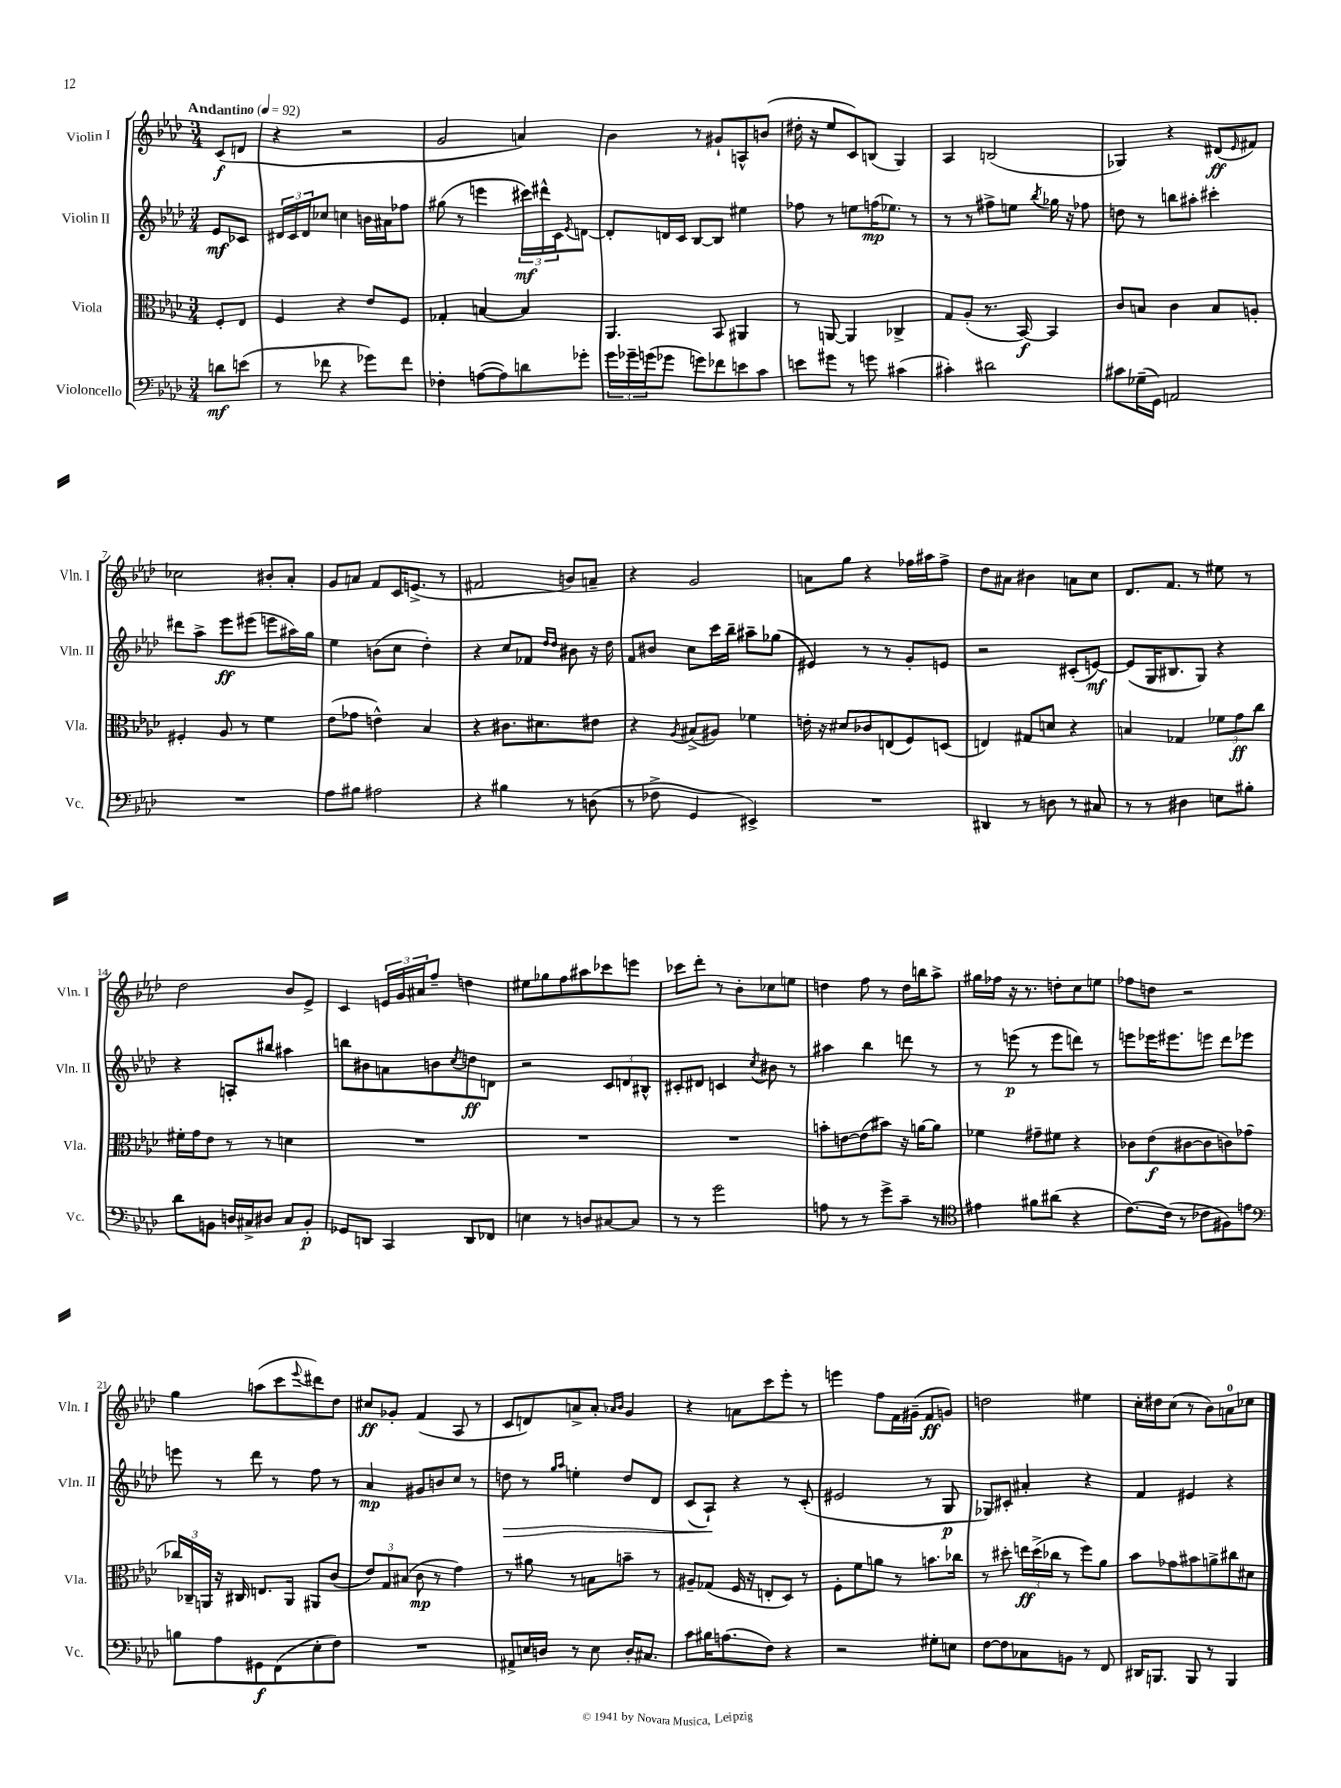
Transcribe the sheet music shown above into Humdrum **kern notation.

**kern	**kern	**kern	**kern
*staff4	*staff3	*staff2	*staff1
*clefF4	*clefC3	*clefG2	*clefG2
*k[b-e-a-d-]	*k[b-e-a-d-]	*k[b-e-a-d-]	*k[b-e-a-d-]
*M3/4	*M3/4	*M3/4	*M3/4
*MM92	*MM92	*MM92	*MM92
8d	8F'	8e-	(8c
(8e	8E-	8c-	8d
=	=	=	=
8r	4F	24d#	4r
.	.	24c	.
.	.	24d#	.
8f-	.	8cc-	.
4r	4r	4cc	2r
8g-)	8e-	16b	.
.	.	16a#	.
8f-	8F	8ff-	.
=	=	=	=
4F-'	4G-'	(8gg#	2g
.	.	8r	.
([8A	[4B	4eee	.
8A])	.	.	.
8d	4B]	24ccc#)	4a)
.	.	24ddd#^^	.
.	.	24c	.
.	.	8qe-	.
8g-'	.	[8d	.
=	=	=	=
24g	4.AA-	8d']	4b-
24g-~	.	.	.
(24g	.	.	.
8g-	.	16d	.
.	.	16c	.
8g)	.	[8B-	8r
8f-	8BB-	8B-]	8g#`
8e	4AA#	4ee#	8A^^
8c	.	.	(8b
=	=	=	=
8e	8r	8ff-	16dd#'
.	.	.	16r
8g#	[8AA	8r	8ee-
8r	4AA]	8ee	8c)
8g	.	(16ff	(8B
.	.	8.ee-)	.
(4c#	4C-^	.	4G)
.	.	8r	.
=	=	=	=
4c#')	8G	8r	4A-
.	(8A-'	8r	.
2d#	8.r	8ff#^	(2B
.	.	8ee	.
.	[16BB-)	.	.
.	.	8qbb-	.
.	4BB-]	16gg-	.
.	.	16r	.
.	.	8ff-	.
=	=	=	=
8c#	8c	8dd	4G-)
(16G-~	8B	8r	.
16GG)	.	.	.
2AA	4c	8bb	4r
.	.	8aa#'	.
.	8B	4ccc#'	(8d#
.	.	.	16qqe-
.	8A'	.	8f#)
=	=	=	=
2.r	4F#'	8ddd#	2cc-
.	.	8aa-^	.
.	8A-	8eee-	.
.	8r	(8eee#	.
.	4f	8eee	8b#'
.	.	16aa#)	8a-'
.	.	16gg	.
=	=	=	=
8A-	(8e-	4ee-	8g
8B#	8g-	.	8a
2A#	4e^^)	(8b	8f
.	.	8cc	16c
.	.	.	(8.e^
.	4B-	4dd-')	.
.	.	.	8r
=	=	=	=
4r	4r	4r	2f#
4B#	8.c#	8cc	.
.	.	8f-	.
.	8.d#	.	.
.	.	16qqdd-	.
.	.	16qqdd-	.
8r	.	8b#	8b)
(8D	8e#	16r	8a~
.	.	16dd-	.
=	=	=	=
8r	4r	8f	4r
8F-^	.	8b#	.
.	8qA-	.	.
4GG	(8B#^	8cc	2g
.	8A#)	16ccc	.
.	.	16bb-~	.
4EE#^)	4f-	8aa#~	.
.	.	(8gg-	.
=	=	=	=
2.r	16e'	4e#)	8a
.	16r	.	.
.	8d#	.	8gg
.	8c-	8r	4r
.	(8E	8r	.
.	8F)	8g'	16ff-
.	.	.	16aa#
.	(8D	8e	8ff-^
=	=	=	=
4DD#	4E)	2r	8dd-
.	.	.	8a#
8r	8G#	.	4b#
8D	8d	.	.
8r	4r	(8c#'	8a
8C#	.	[8e)	8cc
=	=	=	=
8r	4B	(8e]	8.d-
8r	.	16G	.
.	.	8.B#	8.f
4D#	4G-	.	.
.	.	8G)	8r
8E	12f-	4r	8ee#
.	12g	.	.
8B#'	.	.	8r
.	12cc	.	.
=	=	=	=
8d-	16f#'	4r	2dd-
.	16g	.	.
8BB	8e-	.	.
16D	8r	8A'	.
16C#^	.	.	.
8D#	8r	8bb#	.
8C#	4d	4aa#	8b-
8BB'	.	.	8e-^
=	=	=	=
8GG-	2.r	8bb	4c
8DD	.	8b#	.
4CC	.	8a	24e
.	.	.	24g
.	.	.	24a#
.	.	8b	8ff~
.	.	8qcc	.
8DD	.	8dd	4dd
8FF-	.	8d	.
=	=	=	=
4E	2.r	2r	8ee#
.	.	.	8gg-
8r	.	.	8ff
8D	.	.	8aa#
[8C#	.	12c	8ccc-
.	.	12d	.
8C#]	.	.	8eee
.	.	12B#^^	.
=	=	=	=
8r	2.r	8c#'	8ccc-
8r	.	8d#	8ddd-'
2g	.	4c	8r
.	.	.	8b-'
.	.	8qcc	.
.	.	8b#	8cc-
.	.	8r	8ee
=	=	=	=
8A	8b'	4aa#	4dd
8r	[8e	.	.
8r	(8e]	4bb-	8ff
8g^	8b#)	.	8r
8c~	16r	8ddd	16dd
.	[16a	.	16bb
8r	8a]	8r	8aa-^
=	=	=	=
*clefC4	*	*	*
4e#	4f-	8r	16gg#
.	.	.	16ff-
.	.	(8eee	16r
.	.	.	8.r
8f#	8g#~	8r	.
(8a#	8f#	8eee	8dd'
4r	4r	8ddd)	8cc
.	.	8r	8ee
=	=	=	=
[8.c)	8c-	8eee	8ff-
.	(8e-	16eee-	8dd
(16c]	.	8.eee#	.
8r	[8c#	.	2r
8c-	8c#]	8eee	.
8F#)	8c)	8ddd-	.
8e	(8g-	8eee-	.
=	=	=	=
*clefF4	*	*	*
8B	24cc-)	8eee	4gg
.	24C-~	.	.
.	24AA	.	.
8A-	16r	8r	.
.	16C#	.	.
8GG#	8.E	8ddd-	(8aa
(8FF	.	8r	8ccc
.	16AA	.	.
.	.	.	8qqeee-
8E-'	8AA#	8ff	8ddd#)
8F)	(8c	8r	8dd-
=	=	=	=
2.r	12e-)	4a-	8cc#
.	12G	.	.
.	.	.	8g-'
.	(12B#	.	.
.	8c	8g#	(4f
.	8r	8b	.
.	4g)	8cc	8A-
.	.	8r	8r
=	=	=	=
8AA#^	8r	8dd	8c
16E	8a#	8r	8d)
16D	.	.	.
.	.	16qqgg	.
.	.	16qqaa-	.
8r	8r	4ee'	8a^
8E	8B	.	8a'
.	.	.	16qqa-
.	.	.	16qqb-
16D'	8b~	8dd	4g
8.C#	.	.	.
.	8r	8d-	.
=	=	=	=
8c	8A#~	(8c	4r
16B#	(8G-	8A-`)	.
(8.A	.	.	.
.	16F	4r	8a
.	16r	.	.
8F)	8E'	.	8ccc
4r	8D-)	8r	8eee-'
.	8r	(8c'	8r
=	=	=	=
2r	8F'	2e#	4eee
.	8f	.	.
.	8a	.	8ff
.	8r	.	16f
.	.	.	(16g#~
8G#'	8.b	8r	8f
8E	.	8G	8g)
.	16cc-	.	.
=	=	=	=
[8F	8r	8G-)	2dd
8F]	8dd#'	8c#'	.
8C-	24ee	4a#'	.
.	(24dd#^	.	.
.	24cc-	.	.
8BB	8r	.	.
8r	8ff)	4r	4ee#
8FF	8a-	.	.
=	=	=	=
16DD#	8b-	4f	16cc'
8.BBB	.	.	16dd#
.	8g-	.	(8cc
8BBB	8b#	4e#	8r
8r	8a^	.	8b-)
4BBB	8cc#	4r	8a
.	8d#	.	8cc-
==	==	==	==
*-	*-	*-	*-
